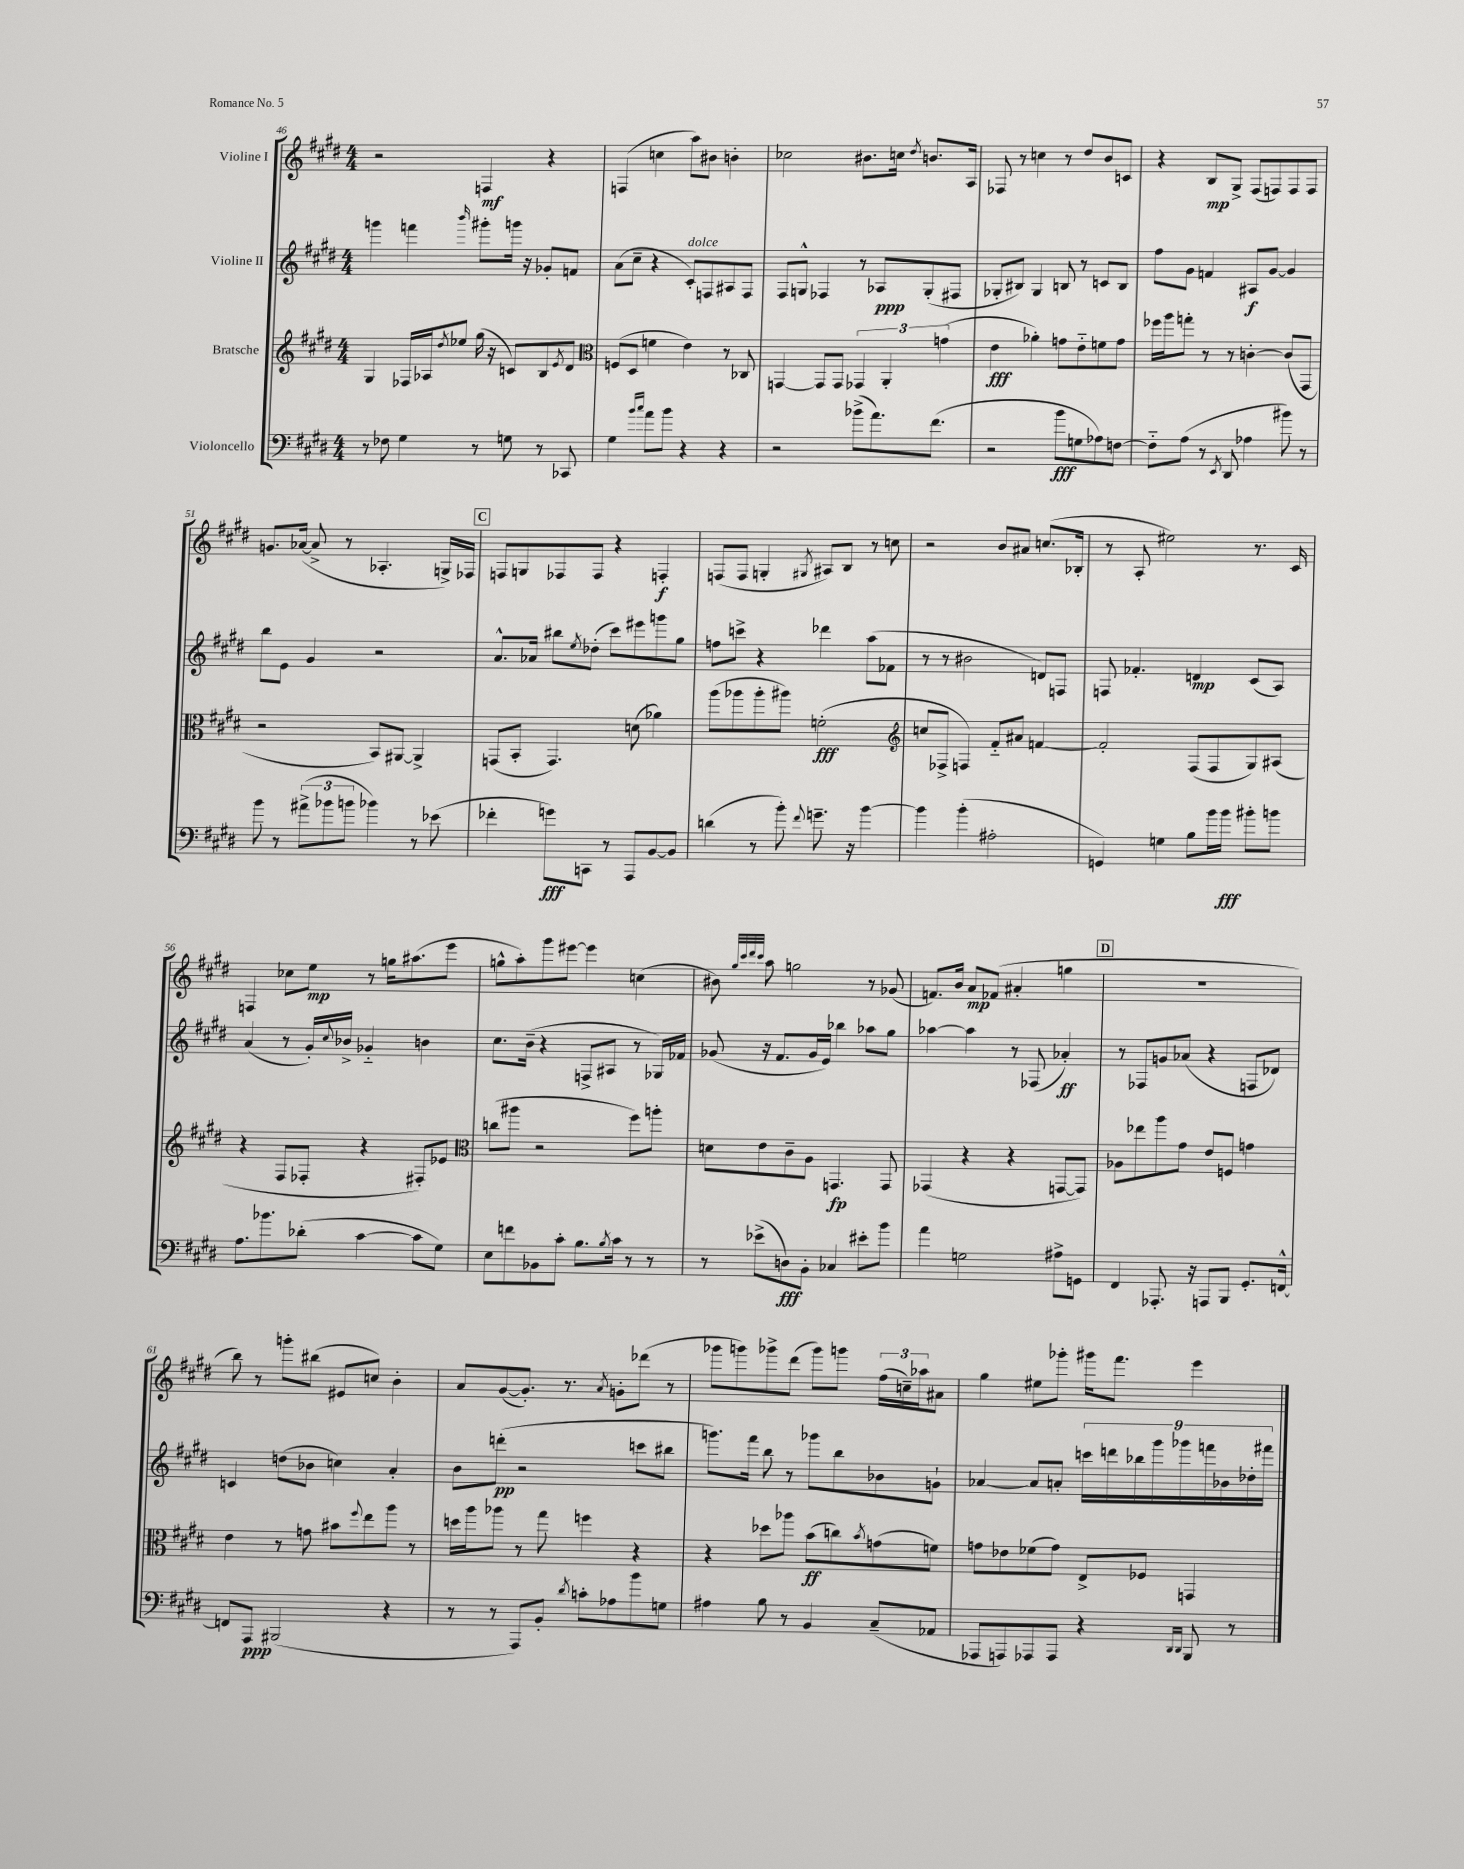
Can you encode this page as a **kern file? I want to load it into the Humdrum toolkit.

**kern	**kern	**kern	**kern
*staff4	*staff3	*staff2	*staff1
*clefF4	*clefG2	*clefG2	*clefG2
*k[f#c#g#d#]	*k[f#c#g#d#]	*k[f#c#g#d#]	*k[f#c#g#d#]
*M4/4	*M4/4	*M4/4	*M4/4
8r	4G#	4ggg	2r
8F-	.	.	.
4G#	16F-	4fff	.
.	16A-	.	.
.	8qdd#	.	.
.	8ee-	.	.
.	.	16qqbbb	.
8r	(16gg#	8ggg#'	4F
.	16r	.	.
8G	8c)	16ggg	.
.	.	16r	.
8r	8B	8g-'	4r
.	8qe	.	.
8CC-	8d#	8f	.
=	=	=	=
*	*clefC3	*	*
4G#	(8F	(8a	(4F
.	8D#	8cc#~	.
16qqb	.	.	.
16qqcc#	.	.	.
8a	4f	4r	4cc
8b	.	.	.
4r	4e)	8c#')	8aa)
.	.	8F	8b#
4r	8r	8A#	4b'
.	8C-	8F	.
=	=	=	=
2r	[4GG	8F#	2cc-
.	.	8G^^	.
.	8GG]	4F-	.
.	8GG	.	.
(8b-^	6GG-	8r	8.b#
8.a)	.	8A-	.
.	6AA'	.	.
.	.	.	16cc
.	.	.	8qdd#
.	.	(8G'	8.b
(8.f#	.	.	.
.	(6g	.	.
.	.	8F#	.
.	.	.	16A
=	=	=	=
2r	4e	8G-'	8F-
.	.	8B#)	8r
.	4a-')	4G-	4cc
8b	8g	8B	8r
8G	8e'~	8r	8dd#
8A-)	8f	8c	8b
[8F	8g	8B	8c
=	=	=	=
8F'~]	16ff-	8ff#	4r
.	16aa	.	.
(8A	8gg'	8g#	.
8r	8r	4f	8B
8qEE	.	.	.
8DD#	8r	.	8G#^
4A-	[4c'	8A#	(8F#
.	.	[8g#	8F)
8b#)	(8c]	4g#]	8F
8r	8GG#	.	8F
=	=	=	=
8b	2r	8bb	8.g
8r	.	8e	.
.	.	.	([16a-
(12a#^	.	4g#	8a-^]
12b-	.	.	.
.	.	.	8r
12b	.	.	.
4b-)	8BB)	2r	4.A-'
.	[8AA#	.	.
8r	4AA#^]	.	.
(8e-	.	.	16G^)
.	.	.	16F-
=	=	=	=
4f-'	(8GG	8.a^^	8F
.	8BB'	.	8G
.	.	16a-	.
8g)	4.GG)	8bb#	8F-
.	.	8qee	.
8CC	.	(8dd-'	8F-
8r	.	8ccc#)	4r
8AAA	(8d	8eee#	.
[8BB	4a-)	8ggg	4F'
8BB]	.	8gg#	.
=	=	=	=
(4d	(8aa	8ff	(8F
.	8aa-	8ccc^	8F
8r	8aa-'	4r	4G'
8b')	8aa#)	.	.
8qqf#	.	.	8qG#
8.g~	(2f'	4ddd-	8A#)
.	.	.	8B
16r	.	.	.
[4b	.	(8aa	8r
.	.	8f-	8cc
=	=	=	=
*	*clefG2	*	*
4b]	8cc	8r	2r
.	8F-^	8r	.
(4b'	4F)	2b#	.
2A#'	8f#'~	.	8b
.	8a#	.	8a#
.	[4f	8d)	(8.cc
.	.	8F	.
.	.	.	16B-'
=	=	=	=
4GG)	2f']	8F	8r
.	.	4.f-'	8A'
4G	.	.	2ee#)
8B	(8F#	4d	.
16b	8F#	.	.
16b	.	.	.
8b#'	8G#)	(8c#	8.r
8b	(8A#	8A)	.
.	.	.	16c#
=	=	=	=
8.A	4r	(4a	4F
8.b-	.	.	.
.	8F#	8r	8cc-
(8d-'	8F-'	16g#')	8ee
.	.	8qqcc#	.
.	.	16b-^	.
[4c#	4r	4g-'~	8r
.	.	.	16gg
.	.	.	(8.aa#
8c#]	8F#')	4b	.
8G#)	8e-	.	8eee
=	=	=	=
*	*clefC3	*	*
8E	(8cc	8.cc#	8gg^^
8f	8aa#	.	8aa')
.	.	(16b~	.
8BB-	2r	4r	8ggg#
8c#'	.	.	[8eee#
8.B	.	8F^	4eee#]
.	.	8A#	.
8qB	.	.	.
16c#	.	.	.
8r	8ff#)	8r	(4cc
8r	8aa'	16G-)	.
.	.	16f-	.
=	=	=	=
8r	8d	(8g-	8b#)
.	.	.	32qqgg#
.	.	.	32qqccc#
.	.	.	32qqddd#
.	.	.	32qqccc#
(8e-^	8e	16r	8aa
.	.	8.f#	.
8D)	8c#~	.	2gg
8BB'	8A	16g-	.
.	.	16e)	.
4C-	4.GG	4bb-	.
8e#'	.	8aa-	8r
8b	8GG	8gg#	(8g-
=	=	=	=
4a	(4GG-	[4aa-	8.f)
.	.	.	16b
2G	4r	4aa-]	8a
.	.	.	(8f-
.	4r	8r	4a#'
.	.	(8F-	.
8A#^	[8GG	4a-')	4gg
8GG	8GG])	.	.
=	=	=	=
4FF#	8A-	8r	1r
.	8ee-	8F-	.
8.AAA-'	8aa	8g	.
.	8g#	(8a-	.
16r	.	.	.
8AAA	8e	4r	.
8BBB	8F	.	.
8.GG#'	4g	8F	.
.	.	8d-)	.
[16FF^^	.	.	.
=	=	=	=
8FF]	4e	4c	8bb)
8AAA	.	.	8r
(2BBB#	8r	(8dd	8ggg'
.	8g	8b-	(8bb#
.	8b#	4cc)	8e#
.	8qqff#	.	.
.	8ee	.	8cc)
4r	8aa	4a'	4b'
.	8r	.	.
=	=	=	=
8r	16dd	8b	8a
.	16aa	.	.
8r	8aa-	(8ddd'	([8g#
8AAA)	8r	2r	8.g#'])
8BB'	8gg#	.	.
.	.	.	8.r
8qd#	.	.	.
8c'	4ff	.	.
.	.	.	8qa
8A-	.	.	8g'
8b	4r	8ccc	(8ddd-
8G	.	8bb#	8r
=	=	=	=
4A#	4r	8.ggg)	8ggg-
.	.	.	8ggg)
.	.	16fff#	.
8B	8dd-	8bb	8ggg-^
8r	8aa-	8r	(8ddd#
4BB	(8b	8ggg-	8ggg-)
.	8cc)	8bb	8ggg
.	8qb	.	.
(8C#~	(8g	8b-	(24ff#
.	.	.	24cc~)
.	.	.	24aa-
8AA-	8f)	8g`	8a#
=	=	=	=
8AAA-	8g	[4a-	4gg#
8AAA)	8e-	.	.
8AAA-	(8f-	8a-]	8ee#
8AAA-	8g)	8a'	8ggg-'
4r	8E^	18ccc	16ggg#
.	.	18ddd	.
.	.	.	8.fff#
.	.	18bb-	.
.	8F-	.	.
.	.	18ggg#	.
.	.	18ggg-	.
16qqDD#	.	.	.
16qqDD#	.	.	.
8BBB	4GG	.	4eee
.	.	18fff	.
.	.	18b-	.
8r	.	.	.
.	.	18dd-'	.
.	.	18fff#	.
==	==	==	==
*-	*-	*-	*-
